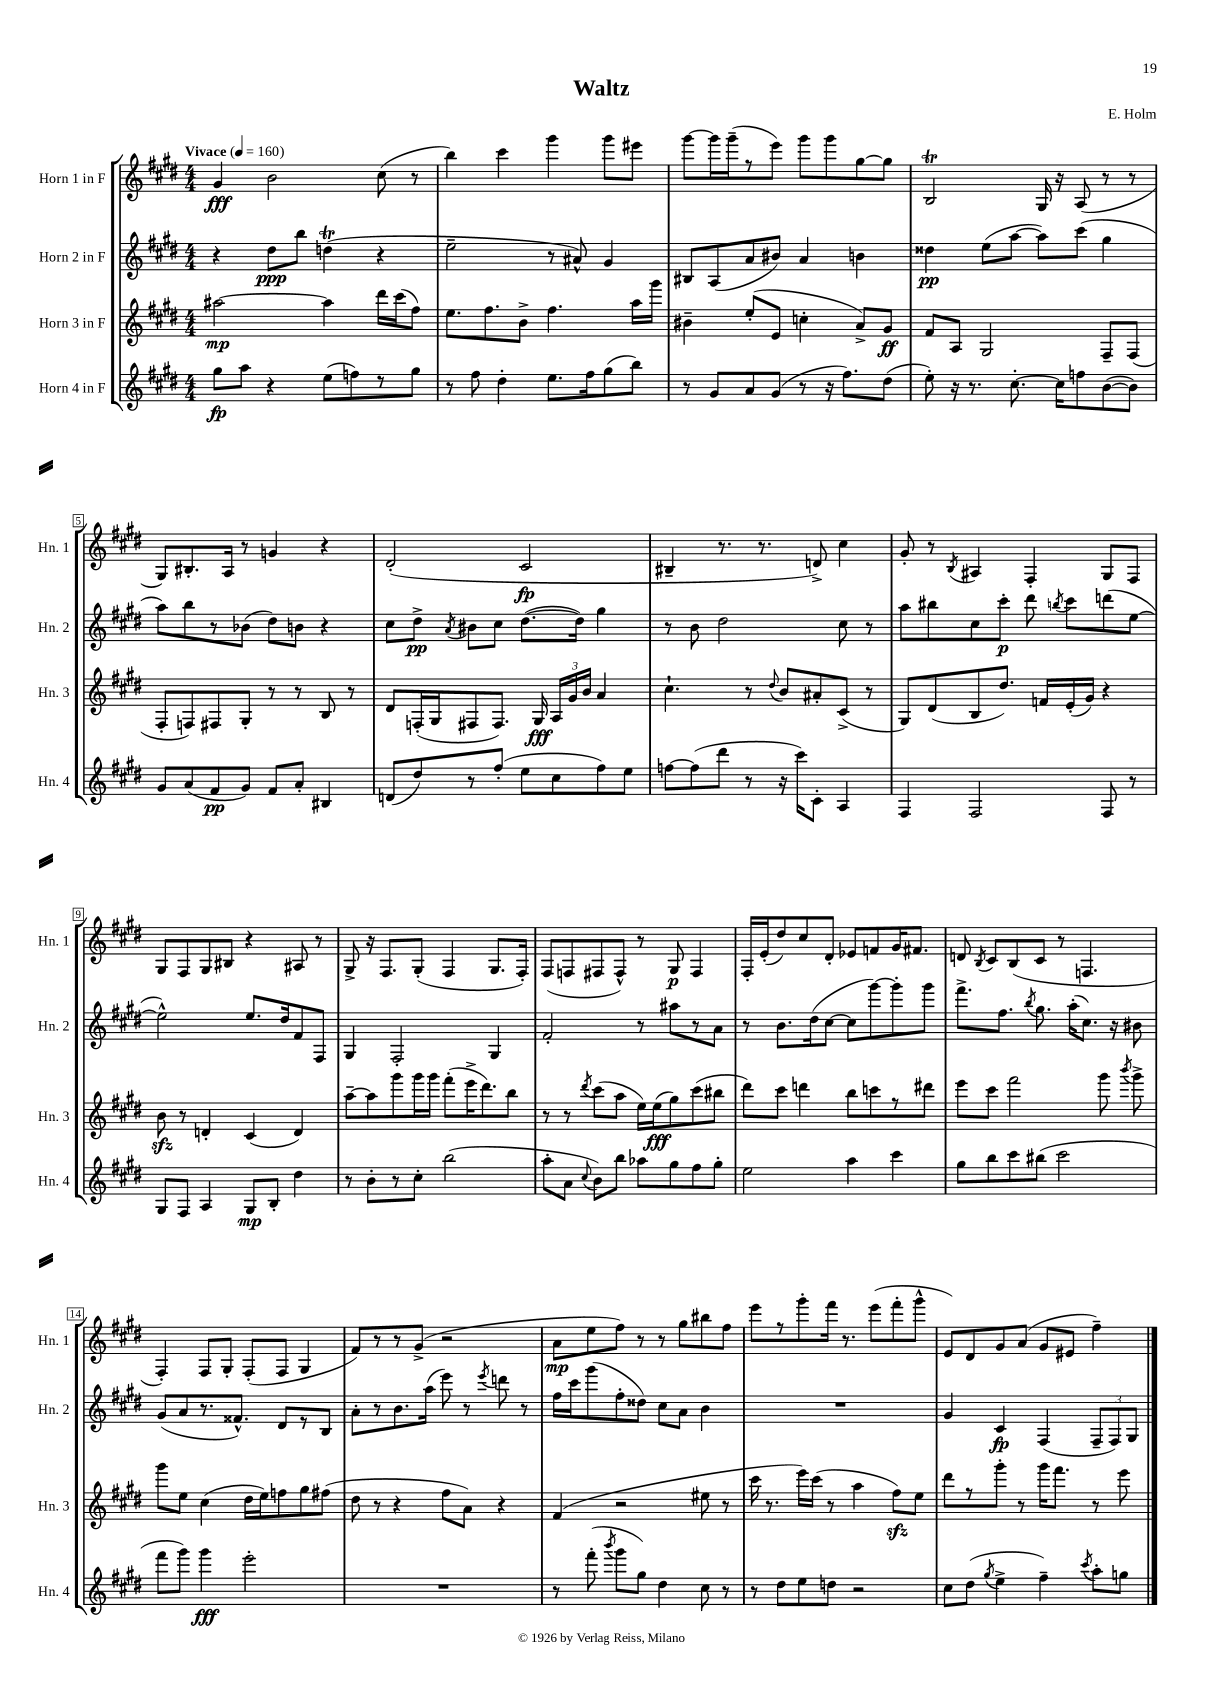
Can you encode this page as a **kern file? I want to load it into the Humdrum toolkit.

**kern	**dynam	**kern	**dynam	**kern	**dynam	**kern	**dynam
*part4	*part4	*part3	*part3	*part2	*part2	*part1	*part1
*staff4	*staff4	*staff3	*staff3	*staff2	*staff2	*staff1	*staff1
*I"Horn 4 in F	*	*I"Horn 3 in F	*	*I"Horn 2 in F	*	*I"Horn 1 in F	*
*I'Hn. 4	*	*I'Hn. 3	*	*I'Hn. 2	*	*I'Hn. 1	*
*clefG2	*	*clefG2	*	*clefG2	*	*clefG2	*
*k[f#c#g#d#]	*	*k[f#c#g#d#]	*	*k[f#c#g#d#]	*	*k[f#c#g#d#]	*
*M4/4	*	*M4/4	*	*M4/4	*	*M4/4	*
*MM160	*	*MM160	*	*MM160	*	*MM160	*
=1	=1	=1	=1	=1	=1	=1	=1
!	!	!	!	!	!	!LO:TX:a:B:t=Vivace	!
8gg#\L	fp	[2aa#X\	mp	4r	.	4g#/	fff
8aa\J	.	.	.	.	.	.	.
4r	.	.	.	8dd#\L	ppp	2b\	.
.	.	.	.	8bb\J	.	.	.
(8ee\L	.	4aa#\]	.	(4ddnT\	.	.	.
8ffn\)	.	.	.	.	.	.	.
8r	.	16ddd#\LL	.	4r	.	(8cc#\	.
.	.	(16ccc#\J	.	.	.	.	.
8gg#\J	.	8ff#\J)	.	.	.	8r	.
=2	=2	=2	=2	=2	=2	=2	=2
8r	.	8.ee\L	.	2ee~\	.	4bb\)	.
8ff#\	.	.	.	.	.	.	.
.	.	8.ff#\	.	.	.	.	.
4dd#'\	.	.	.	.	.	4ccc#\	.
.	.	8b^\J	.	.	.	.	.
8.ee\L	.	4.ff#\	.	8r	.	4ggg#\	.
.	.	.	.	8a#X^^/)	.	.	.
16ff#\k	.	.	.	.	.	.	.
(8gg#\	.	.	.	4g#/	.	8ggg#\L	.
8bb\J)	.	16aa\LL	.	.	.	8eee#X\J	.
.	.	16ggg#\JJ	.	.	.	.	.
=3	=3	=3	=3	=3	=3	=3	=3
8r	.	4b#X~\	.	8B#X/L	.	[8ggg#\L	.
8g#/L	.	.	.	(8A/	.	16ggg#\L]	.
.	.	.	.	.	.	(16ggg#~\J	.
8a/	.	(8ee'/L	.	8a/	.	8r	.
(8g#/J	.	8e/J	.	8b#X/J)	.	8eee\J)	.
8r	.	4ccn'\	.	4a/	.	8ggg#\L	.
16r	.	.	.	.	.	8ggg#\	.
8.ff#\L)	.	.	.	.	.	.	.
.	.	8a^/L)	.	4bn\	.	[8gg#\	.
(8dd#\J	.	8g#/J	ff	.	.	8gg#\J]	.
=4	=4	=4	=4	=4	=4	=4	=4
8ee'\)	.	8f#/L	.	4dd##X\	pp	2BT/	.
16r	.	8A/J	.	.	.	.	.
8.r	.	.	.	.	.	.	.
.	.	2G#/	.	(8ee\L	.	.	.
[8.cc#'\	.	.	.	[8aa\J	.	.	.
.	.	.	.	8aa\L])	.	16G#/	.
16cc#\KL]	.	.	.	.	.	16r	.
8ffn\	.	.	.	(8ccc#\J	.	(8A/	.
([8b\	.	8F#~/L	.	4gg#\	.	8r	.
8b\J])	.	(8F#/J	.	.	.	8r	.
!!LO:LB:g=z
=5	=5	=5	=5	=5	=5	=5	=5
8g#/L	.	8F#'/L	.	8aa\L)	.	8G#/L)	.
(8a/	.	8Fn/)	.	8bb\	.	8.B#X'/	.
8f#/	pp	8F#X/	.	8r	.	.	.
.	.	.	.	.	.	16A/Jk	.
8g#/J)	.	8G#'/J	.	(8b-X\J	.	8r	.
8f#/L	.	8r	.	8dd#\L)	.	4gn/	.
8a'/J	.	8r	.	8bn\J	.	.	.
4B#X/	.	8B/	.	4r	.	4r	.
.	.	8r	.	.	.	.	.
=6	=6	=6	=6	=6	=6	=6	=6
(8dn/L	.	8d#/L	.	8cc#\L	.	(2d#'/	.
8dd#/)	.	(16Fn'/L	.	8dd#^\J	pp	.	.
.	.	16G#/J	.	.	.	.	.
.	.	.	.	8qa/	.	.	.
8r	.	8F#X/	.	8b#X\L	.	.	.
(8ff#'/J	.	8.F#/J)	.	8cc#\J	.	.	.
8ee\L	.	.	.	([8.dd#\L	.	2c#/	fp
.	.	16G#/	fff	.	.	.	.
8cc#\	.	24A/LL	.	.	.	.	.
.	.	24g#/	.	.	.	.	.
.	.	.	.	16dd#\Jk])	.	.	.
.	.	24b/JJ	.	.	.	.	.
8ff#\)	.	4a/	.	4gg#\	.	.	.
8ee\J	.	.	.	.	.	.	.
=7	=7	=7	=7	=7	=7	=7	=7
[8ffn\L	.	4.cc#`\	.	8r	.	4B#X~/	.
(8ff\]	.	.	.	8b\	.	.	.
8ddd#\J	.	.	.	2dd#\	.	8.r	.
8r	.	8r	.	.	.	.	.
.	.	.	.	.	.	8.r	.
.	.	8qqdd#/	.	.	.	.	.
16r	.	8b/L	.	.	.	.	.
16ccc#\KL)	.	.	.	.	.	.	.
8c#'\J	.	8a#X'/	.	.	.	8dn^/)	.
4A/	.	(8c#^/J	.	8cc#\	.	4cc#\	.
.	.	8r	.	8r	.	.	.
=8	=8	=8	=8	=8	=8	=8	=8
4F#/	.	8G#/L)	.	8aa\L	.	8g#'/	.
.	.	(8d#/	.	8bb#X\	.	8r	.
.	.	.	.	.	.	8qB/	.
2F#/	.	8B/	.	8cc#\	.	4A#X/	.
.	.	8.dd#/J)	.	8ccc#'\J	p	.	.
.	.	.	.	8ddd#\	.	4F#'/	.
.	.	16fn/LL	.	.	.	.	.
.	.	.	.	8qbbn/	.	.	.
.	.	(16e'/	.	8ccc#\L	.	.	.
.	.	16g#/JJ)	.	.	.	.	.
8F#/	.	4r	.	(8dddn\	.	8G#/L	.
8r	.	.	.	[8ee\J	.	8F#/J	.
!!LO:LB:g=z
=9	=9	=9	=9	=9	=9	=9	=9
8G#/L	.	8bzz\	.	2ee^^\])	.	8G#/L	.
8F#/J	.	8r	.	.	.	8F#/	.
4A/	.	4dn'/	.	.	.	8G#/	.
.	.	.	.	.	.	8B#X/J	.
8G#/L	mp	(4c#/	.	8.ee/L	.	4r	.
8B'/J	.	.	.	.	.	.	.
.	.	.	.	16dd#/k	.	.	.
4dd#\	.	4d/)	.	8f#/	.	8A#X/	.
.	.	.	.	8F#/J	.	8r	.
=10	=10	=10	=10	=10	=10	=10	=10
8r	.	[8aa~\L	.	4G#/	.	8G#^/	.
8b'\L	.	8aa\]	.	.	.	16r	.
.	.	.	.	.	.	8.F#/L	.
8r	.	8ggg#\	.	2F#'/	.	.	.
8cc#'\J	.	16ggg#\L	.	.	.	(8G#'/J	.
.	.	16ggg#\JJ	.	.	.	.	.
(2bb\	.	(8fff#'\L	.	.	.	4F#/	.
.	.	16eee^\K	.	.	.	.	.
.	.	8.ddd#\)	.	.	.	.	.
.	.	.	.	4G#/	.	8.G#/L	.
.	.	8bb\J	.	.	.	.	.
.	.	.	.	.	.	16F#'/Jk)	.
=11	=11	=11	=11	=11	=11	=11	=11
8aa'\L	.	8r	.	2f#'/	.	(8F#/L	.
8a\J	.	8r	.	.	.	8Fn/	.
8qqcc#/	.	8qddd#/	.	.	.	.	.
8b\L)	.	(8ccc#\L	.	.	.	8F#X/	.
8bb\J	.	8aa\J	.	.	.	8F#^^/J)	.
8aa-X\L	.	16ee\LL)	.	8r	.	8r	.
.	.	(16ee\J	fff	.	.	.	.
8gg#\	.	8gg#\)	.	8aa#X\L	.	8G#/	p
8ff#\	.	(8ccc#\	.	8r	.	4F#/	.
8gg#'\J	.	8bb#X\J	.	8a\J	.	.	.
=12	=12	=12	=12	=12	=12	=12	=12
2ee\	.	8ddd#\L)	.	8r	.	16F#'/LL	.
.	.	.	.	.	.	(16e'/J	.
.	.	8ccc#\J	.	8.b\L	.	8dd#/)	.
.	.	4dddn\	.	.	.	8cc#/	.
.	.	.	.	(16dd#\k	.	.	.
.	.	.	.	[8cc#\J	.	8d#'/J	.
4aa\	.	8bb\L	.	8cc#\L]	.	8e-X/L	.
.	.	8cccn\	.	[8ggg#\)	.	8fn/	.
4ccc#\	.	8r	.	8ggg#'\]	.	16g#/K	.
.	.	.	.	.	.	8.f#X/J	.
.	.	8ddd#X\J	.	8ggg#\J	.	.	.
=13	=13	=13	=13	=13	=13	=13	=13
8gg#\L	.	8eee\L	.	8.fff#^\L	.	8dn/	.
.	.	.	.	.	.	8qB/	.
8bb\	.	8ccc#\J	.	.	.	8c#/L	.
.	.	.	.	8.ff#\J	.	.	.
8ccc#\	.	2fff#\	.	.	.	(8B/	.
.	.	.	.	8qbb/	.	.	.
(8bb#X\J	.	.	.	8.gg#\	.	8c#/J	.
2ccc#\	.	.	.	.	.	8r	.
.	.	.	.	(16aa'\KL	.	.	.
.	.	.	.	8.cc#\J)	.	4.Fn/	.
.	.	8ggg#\	.	.	.	.	.
.	.	.	.	16r	.	.	.
.	.	8qbbb/	.	.	.	.	.
.	.	8ggg#^\	.	8b#X\	.	.	.
!!LO:LB:g=z
=14	=14	=14	=14	=14	=14	=14	=14
8fff#\L	.	8ggg#\L	.	(8g#/L	.	4F#'/)	.
8ggg#\J)	.	8ee\J	.	8a/	.	.	.
4ggg#\	fff	(4cc#\	.	8.r	.	8F#/L	.
.	.	.	.	.	.	8G#'/J	.
.	.	.	.	8.f##X^^/J)	.	.	.
2eee'\	.	16dd#\LL	.	.	.	(8F#'/L	.
.	.	16ee\J)	.	.	.	.	.
.	.	8ffn\	.	8d#/L	.	8F#/J	.
.	.	8gg#\	.	8r	.	4G#/	.
.	.	(8ff#X\J	.	8B/J	.	.	.
=15	=15	=15	=15	=15	=15	=15	=15
1r	.	8dd#\	.	8a'\L	.	8f#/L)	.
.	.	8r	.	8r	.	8r	.
.	.	4r	.	8.b\	.	8r	.
.	.	.	.	.	.	(8g#^/J	.
.	.	.	.	(16aa\Jk	.	.	.
.	.	8ff#\L	.	8eee\)	.	2r	.
.	.	8a\J)	.	8r	.	.	.
.	.	.	.	8qeee/	.	.	.
.	.	4r	.	8dddn\	.	.	.
.	.	.	.	8r	.	.	.
=16	=16	=16	=16	=16	=16	=16	=16
8r	.	(4f#/	.	16ff#\LL	.	8a\L	mp
.	.	.	.	16ccc#\J	.	.	.
(8fff#'\	.	.	.	(8ggg#\	.	8ee\	.
8qbbb/	.	.	.	.	.	.	.
8ggg#\L	.	2r	.	8ff#'\	.	8ff#\J)	.
8gg#\J)	.	.	.	8dd##X\J)	.	8r	.
4dd#\	.	.	.	8cc#\L	.	8r	.
.	.	.	.	8a\J	.	8gg#\L	.
8cc#\	.	8ee#X\	.	4b\	.	8bb#X\	.
8r	.	8r	.	.	.	8ff#\J	.
=17	=17	=17	=17	=17	=17	=17	=17
8r	.	16ccc#\	.	1r	.	8eee\L	.
.	.	8.r	.	.	.	.	.
8dd#\L	.	.	.	.	.	8r	.
8ee\	.	16eee\LL)	.	.	.	8ggg#'\	.
.	.	(16ccc#\JJ	.	.	.	.	.
8ddn\J	.	8r	.	.	.	16fff#\Jk	.
.	.	.	.	.	.	8.r	.
2r	.	4aa\	.	.	.	.	.
.	.	.	.	.	.	(8eee\L	.
.	.	8ff#zz\L)	.	.	.	8fff#'\	.
.	.	8ee\J	.	.	.	8ggg#^^\J	.
=18	=18	=18	=18	=18	=18	=18	=18
8cc#\L	.	8ddd#\L	.	4g#/	.	8e/L)	.
(8dd#\J	.	8r	.	.	.	8d#/	.
8qgg#/	.	.	.	.	.	.	.
4ee^\	.	8ggg#'\J	.	4c#/	fp	8g#/	.
.	.	8r	.	.	.	(8a/J	.
4ff#~\)	.	16ggg#\KL	.	(4F#/	.	8g#/L	.
.	.	8.fff#\J	.	.	.	.	.
.	.	.	.	.	.	8e#X/J	.
8qccc#/	.	.	.	.	.	.	.
8aa'\L	.	8r	.	12F#~/L	.	4ff#~\)	.
.	.	.	.	12F#/)	.	.	.
8ggn\J	.	8eee\	.	.	.	.	.
.	.	.	.	12G#/J	.	.	.
==	==	==	==	==	==	==	==
*-	*-	*-	*-	*-	*-	*-	*-
